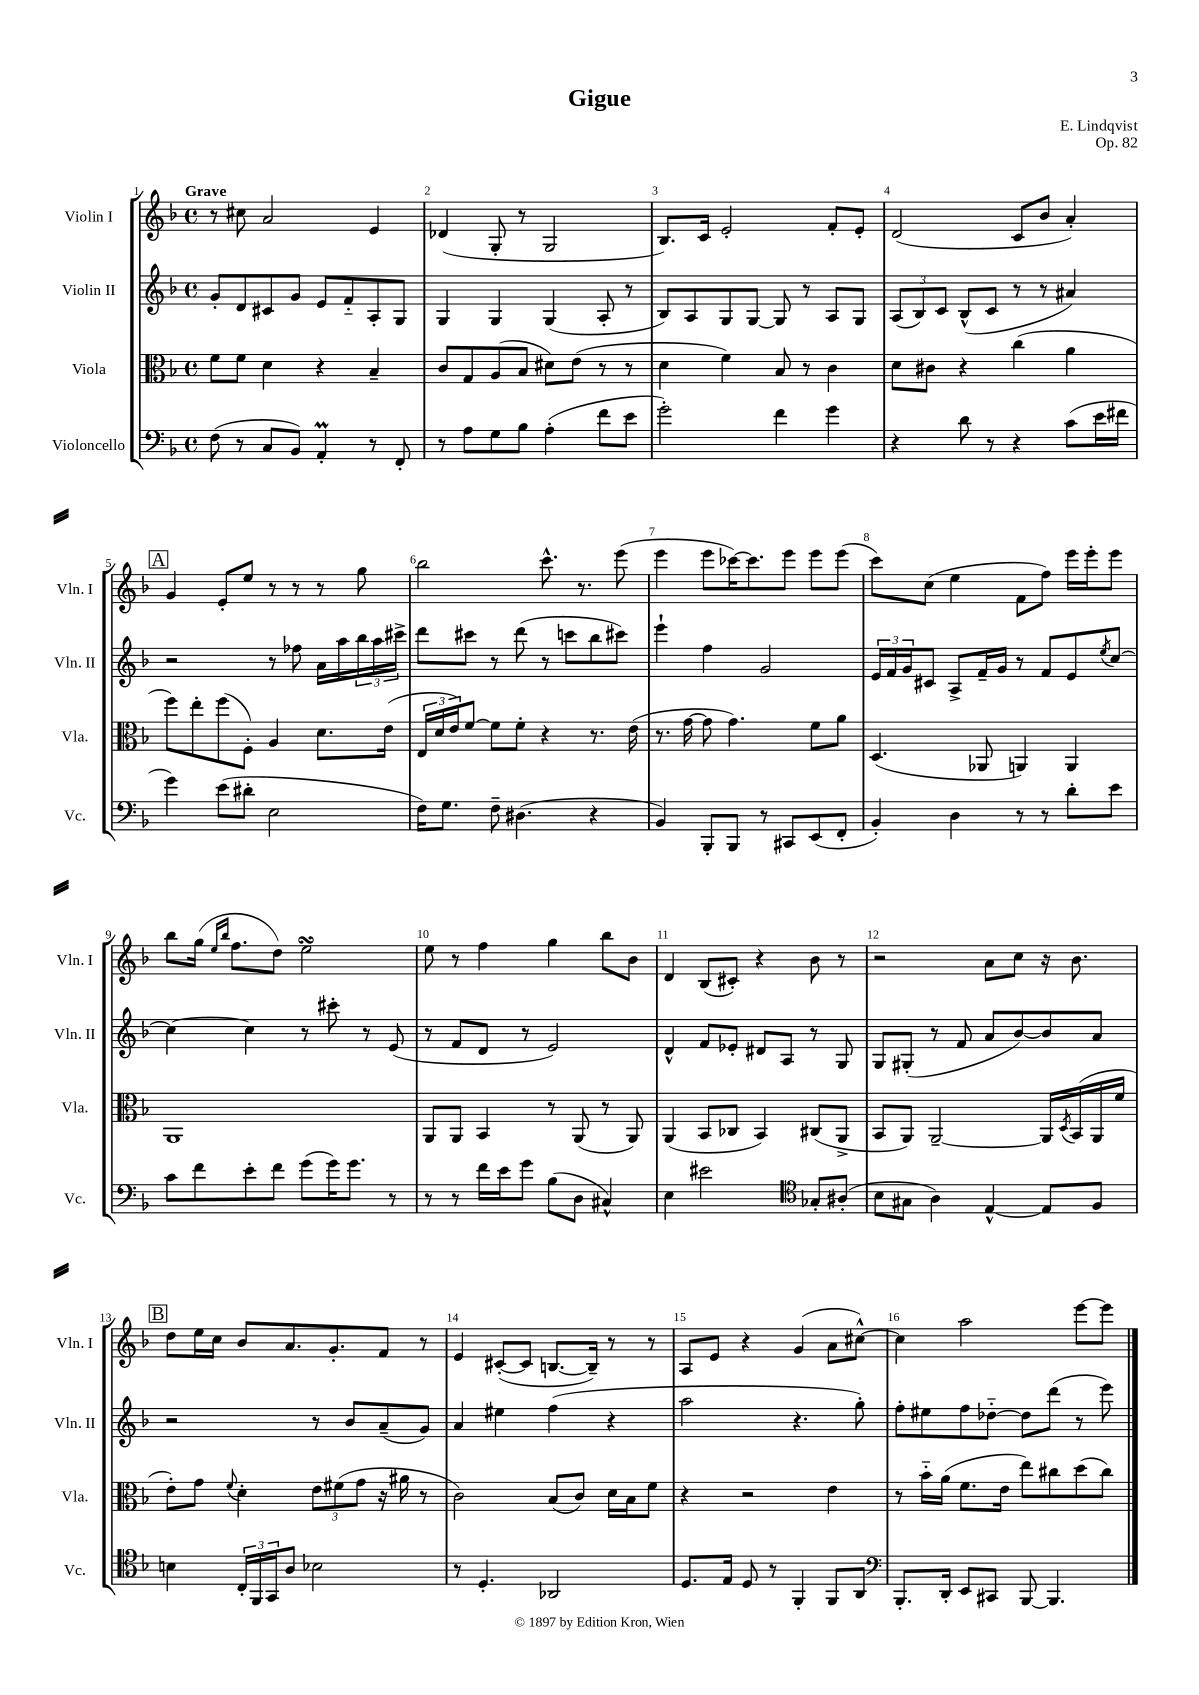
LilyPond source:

\header { title = "Gigue" composer = "E. Lindqvist" opus = "Op. 82" }
<<
\new StaffGroup <<
\new Staff = "s0" \with { instrumentName = "Violin I" shortInstrumentName = "Vln. I" } {
    \clef treble \key f \major \defaultTimeSignature \time 4/4 \tempo "Grave"
    r8 cis''8 a'2 e'4 |
    des'4( g8-. r8 g2 |
    bes8.) c'16 e'2-. f'8-. e'8-. |
    d'2( c'8 bes'8 a'4-.) |
    \mark \markup { \box "A" } g'4 e'8-. e''8 r8 r8 r8 g''8 |
    bes''2 c'''8.-^ r8. e'''8( |
    e'''4 e'''8 ces'''16~) ces'''8. e'''8 e'''8 e'''8( |
    c'''8) c''8( e''4 f'8 f''8) e'''16 e'''16-. e'''8 |
    bes''8 g''16( \grace { e''16 bes''16 } f''8. d''8) e''2\turn |
    e''8 r8 f''4 g''4 bes''8 bes'8 |
    d'4 bes8( cis'8-.) r4 bes'8 r8 |
    r2 a'8 c''8 r16 bes'8. |
    \mark \markup { \box "B" } d''8 e''16 c''16 bes'8 a'8. g'8.-. f'8 r8 |
    e'4 cis'8~-.( cis'8 b8.~ b16--) r8 r8 |
    a8 e'8 r4 g'4( a'8 cis''8~-^) |
    cis''4 a''2 e'''8~ e'''8 \bar "|." |
}
\new Staff = "s1" \with { instrumentName = "Violin II" shortInstrumentName = "Vln. II" } {
    \clef treble \key f \major \defaultTimeSignature \time 4/4
    g'8-. d'8 cis'8 g'8 e'8 f'8-_ a8-. g8 |
    g4 g4 g4( a8-. r8 |
    bes8) a8 g8 g8~ g8 r8 a8 g8 |
    \tuplet 3/2 { a8( bes8) c'8 } bes8-^( c'8 r8 r8 ais'4) |
    \mark \markup { \box "A" } r2 r8 fes''8 a'16 a''16 \tuplet 3/2 { bes''16 a''16 cis'''16-> } |
    d'''8 cis'''8 r8 d'''8( r8 c'''8 bes''8 cis'''8) |
    e'''4-! f''4 g'2 |
    \tuplet 3/2 { e'16 f'16 g'16 } cis'8 a8-> f'16-- g'16 r8 f'8 e'8 \acciaccatura { e''8 } c''8~ |
    c''4~ c''4 r8 cis'''8-. r8 e'8( |
    r8 f'8 d'8 r8 e'2) |
    d'4-^ f'8 ees'8-. dis'8 a8 r8 g8 |
    g8 gis8-.( r8 f'8 a'8 bes'8~) bes'8 a'8 |
    \mark \markup { \box "B" } r2 r8 bes'8 a'8--( g'8) |
    a'4 eis''4 f''4( r4 |
    a''2 r4. g''8-.) |
    f''8-. eis''8 f''8 des''8~-_ des''8 d'''8( r8 e'''8) \bar "|." |
}
\new Staff = "s2" \with { instrumentName = "Viola" shortInstrumentName = "Vla." } {
    \clef alto \key f \major \defaultTimeSignature \time 4/4
    f'8 f'8 d'4 r4 bes4-- |
    c'8 g8 a8( bes8 dis'8) e'8( r8 r8 |
    d'4 f'4) bes8 r8 c'4 |
    d'8 cis'8 r4 c''4( a'4 |
    \mark \markup { \box "A" } f''8) e''8-. f''8( f8-.) a4 d'8. e'16( |
    \tuplet 3/2 { e16 d'16 e'16) } f'8~ f'8 f'8-. r4 r8. e'16( |
    r8. g'16~ g'8 g'4.) f'8 a'8 |
    d4.( aes,8 a,4) a,4 |
    a,1 |
    a,8 a,8 bes,4 r8 a,8( r8 a,8) |
    a,4( bes,8 ces8 bes,4) cis8( a,8-> |
    bes,8 a,8) a,2~-- a,16 \acciaccatura { d8 } bes,16( a,16 f'16 |
    \mark \markup { \box "B" } e'8-.) g'8 \appoggiatura { f'8 } d'4-. \tuplet 3/2 { e'8 fis'8( g'8 } r16 ais'16 r8 |
    c'2) bes8( c'8) d'16 bes16 f'8 |
    r4 r2 e'4 |
    r8 bes'16-_ a'16( f'8. e'16 e''8) cis''8 d''8( cis''8) \bar "|." |
}
\new Staff = "s3" \with { instrumentName = "Violoncello" shortInstrumentName = "Vc." } {
    \clef bass \key f \major \defaultTimeSignature \time 4/4
    f8( r8 c8 bes,8) a,4-.\prall r8 f,8-. |
    r8 a8 g8 bes8 a4-.( f'8 e'8 |
    g'2-.) f'4 g'4 |
    r4 d'8 r8 r4 c'8( e'16 fis'16 |
    \mark \markup { \box "A" } g'4) e'8( dis'8-. e2 |
    f16) g8. f8-- dis4.( r4 |
    bes,4) bes,,8-. bes,,8 r8 cis,8 e,8( f,8-. |
    bes,4-.) d4 r8 r8 d'8-. e'8 |
    c'8 f'8 e'8-. f'8 g'8( g'16) g'8. r8 |
    r8 r8 f'16 e'16 g'8 bes8( d8 cis4-^) |
    e4 eis'2 \clef tenor ges8-. ais8-.( |
    bes8 gis8 a4) e4~-^ e8 f8 |
    \mark \markup { \box "B" } b4 \tuplet 3/2 { c16-. f,16 g,16 } a8 bes2 |
    r8 d4.-. aes,2 |
    d8. e16 d8 r8 f,4-. f,8 a,8 |
    \clef bass bes,,8.-. d,16-. e,8 cis,8 bes,,8~ bes,,4. \bar "|." |
}
>>
>>
\layout { \context { \Score \override BarNumber.break-visibility = ##(#f #t #t) barNumberVisibility = #all-bar-numbers-visible } }
